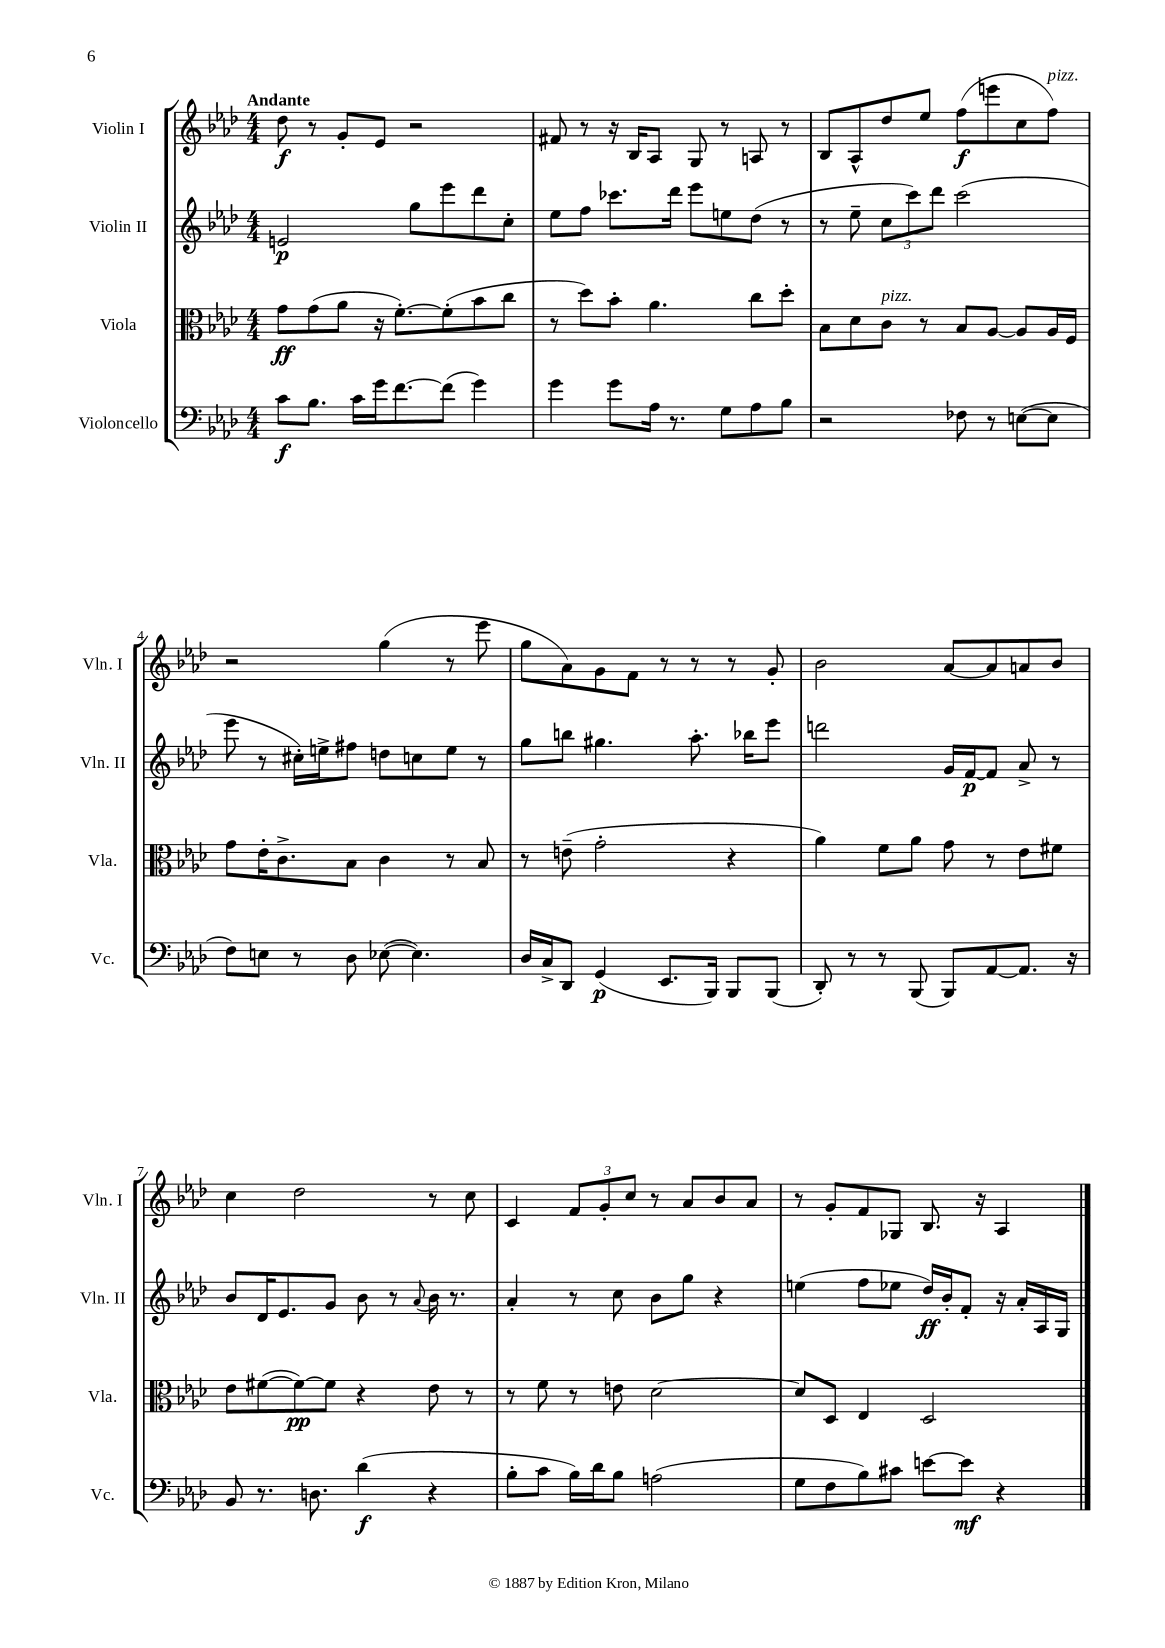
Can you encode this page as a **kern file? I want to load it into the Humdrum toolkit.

**kern	**kern	**kern	**kern
*staff4	*staff3	*staff2	*staff1
*clefF4	*clefC3	*clefG2	*clefG2
*k[b-e-a-d-]	*k[b-e-a-d-]	*k[b-e-a-d-]	*k[b-e-a-d-]
*M4/4	*M4/4	*M4/4	*M4/4
8c	8g	2e	8dd-
8.B-	(8g	.	8r
.	8a-	.	8g'
16c	.	.	.
16g	16r	.	8e-
[8.f	[8.f')	.	.
.	.	8gg	2r
(8f]	(8f']	8eee-	.
4g)	8b-	8ddd-	.
.	8cc	8cc'	.
=	=	=	=
4g	8r	8ee-	8f#
.	8dd-)	8ff	8r
8g	8b-'	8.ccc-	16r
.	.	.	16B-
16A-	4.a-	.	8A-
8.r	.	16ddd-	.
.	.	8eee-	8G
8G	.	8ee	8r
8A-	8cc	(8dd-	8A
8B-	8dd-'	8r	8r
=	=	=	=
2r	8B-	8r	8B-
.	8d-	8ee-~	8A-^^
.	8c	12cc	8dd-
.	.	12ccc)	.
.	8r	.	8ee-
.	.	12ddd-	.
8F-	8B-	(2ccc	(8ff
8r	[8A-	.	8eee
([8E	8A-]	.	8cc
8E]	16A-	.	8ff)
.	16F	.	.
=	=	=	=
8F)	8g	8eee-	2r
8E	16e-'	8r	.
.	8.c^	.	.
8r	.	16cc#')	.
.	.	16ee^	.
8D-	8B-	8ff#	.
([8E-	4c	8dd	(4gg
4.E-])	.	8cc	.
.	8r	8ee	8r
.	8B-	8r	8eee-
=	=	=	=
16D-	8r	8gg	8gg
16C^	.	.	.
8DD-	(8e~	8bb	8a-)
(4GG	2g'	4.gg#	8g
.	.	.	8f
8.EE-	.	.	8r
.	.	8.aa-'	8r
16BBB-)	.	.	.
8BBB-	4r	.	8r
.	.	16bb-	.
(8BBB-	.	8eee-	8g'
=	=	=	=
8DD-')	4a-)	2ddd	2b-
8r	.	.	.
8r	8f	.	.
(8BBB-	8a-	.	.
8BBB-)	8g	16g	[8a-
.	.	[16f	.
[8AA-	8r	8f]	8a-]
8.AA-]	8e-	8a-^	8a
.	8f#	8r	8b-
16r	.	.	.
=	=	=	=
8BB-	8e-	8b-	4cc
8.r	([8f#	16d-	.
.	.	8.e-	.
.	8f#_)	.	2dd-
8.D	.	.	.
.	8f#]	8g	.
(4d-	4r	8b-	.
.	.	8r	.
.	.	8qqa-	.
4r	8e-	16b-	8r
.	.	8.r	.
.	8r	.	8cc
=	=	=	=
8B-'	8r	4a-'	4c
8c	8f	.	.
16B-)	8r	8r	12f
16d-	.	.	.
.	.	.	12g'
8B-	8e	8cc	.
.	.	.	12cc
(2A	[2d-	8b-	8r
.	.	8gg	8a-
.	.	4r	8b-
.	.	.	8a-
=	=	=	=
8G	8d-]	(4ee	8r
8F	8D-	.	8g'
8B-)	4E-	8ff	8f
8c#	.	8ee-	8G-
[8e	2D-	16dd-)	8.B-
.	.	16b-'	.
8e]	.	8f'	.
.	.	.	16r
4r	.	16r	4A-
.	.	16a-'	.
.	.	16A-	.
.	.	16G	.
==	==	==	==
*-	*-	*-	*-
